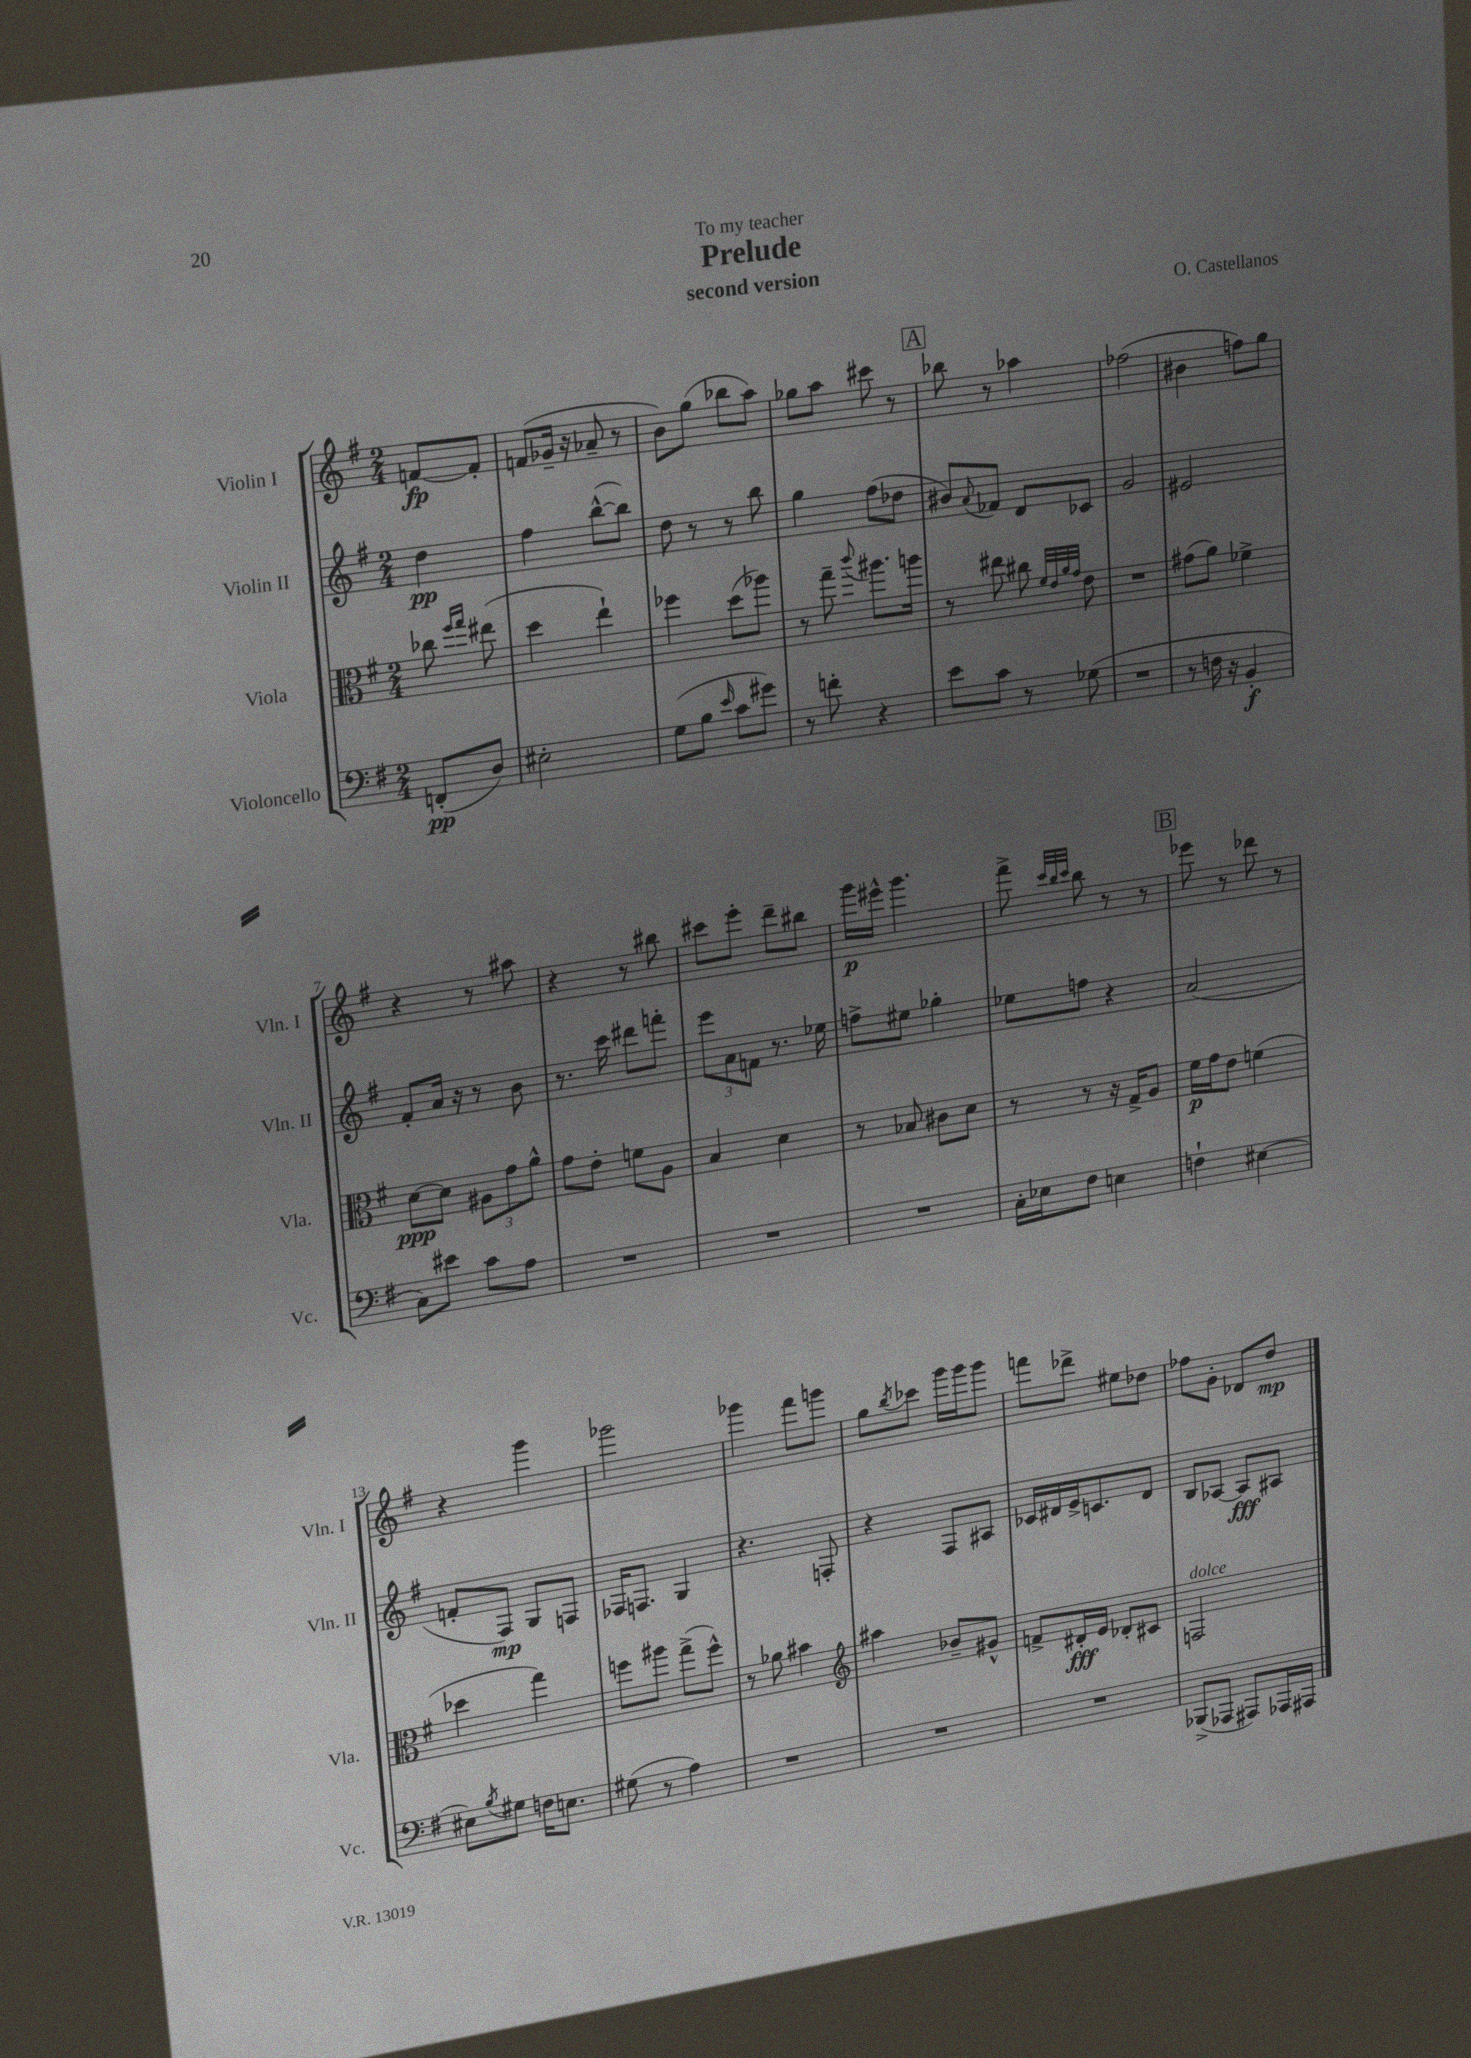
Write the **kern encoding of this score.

**kern	**dynam	**kern	**dynam	**kern	**dynam	**kern	**dynam
*part4	*part4	*part3	*part3	*part2	*part2	*part1	*part1
*staff4	*staff4	*staff3	*staff3	*staff2	*staff2	*staff1	*staff1
*I"Violoncello	*	*I"Viola	*	*I"Violin II	*	*I"Violin I	*
*I'Vc.	*	*I'Vla.	*	*I'Vln. II	*	*I'Vln. I	*
*clefF4	*	*clefC3	*	*clefG2	*	*clefG2	*
*k[f#]	*	*k[f#]	*	*k[f#]	*	*k[f#]	*
*M2/4	*	*M2/4	*	*M2/4	*	*M2/4	*
=	=	=	=	=	=	=	=
(8FFn'/L	pp	8cc-X\	.	4dd\	pp	[8fn/L	fp
.	.	16qqff#/LL	.	.	.	.	.
.	.	16qqgg/JJ	.	.	.	.	.
8D/J)	.	(8ee#X\	.	.	.	8f'/J]	.
=1	=1	=1	=1	=1	=1	=1	=1
2E#X'\	.	4dd\	.	4ff#\	.	(8fn/L	.
.	.	.	.	.	.	16g-X~/Jk	.
.	.	.	.	.	.	16r	.
.	.	4ee`\)	.	([8bb^^\L	.	8a-X~/	.
.	.	.	.	8bb\J])	.	8r	.
=2	=2	=2	=2	=2	=2	=2	=2
(8G\L	.	4ff-X\	.	8dd\	.	8b\L)	.
8B\J	.	.	.	8r	.	(8gg\J	.
16qqe/	.	.	.	.	.	.	.
8c\L	.	(8dd\L	.	8r	.	8bb-X\L	.
8g#X\J)	.	8aa-X\J)	.	8bb\	.	8aa\J)	.
=3	=3	=3	=3	=3	=3	=3	=3
8r	.	8r	.	4gg\	.	8gg-X\L	.
8fn'\	.	8gg~\	.	.	.	8aa\J	.
.	.	8qqccc/	.	.	.	.	.
4r	.	8.aa#X\L	.	(8ff#\L	.	8ccc#X\	.
.	.	.	.	8dd-X\J	.	8r	.
.	.	16aan\Jk	.	.	.	.	.
!!LO:REH:place=s1:t=A
=4	=4	=4	=4	=4	=4	=4	=4
8e\L	.	8r	.	8b#X/L)	.	8bb-X\	.
.	.	.	.	8qqa/	.	.	.
8c\J	.	8ee#X\	.	8f-X/J	.	8r	.
8r	.	8cc#X\	.	8d/L	.	4aa-X\	.
.	.	32qqf#/LLL	.	.	.	.	.
.	.	32qqe/	.	.	.	.	.
.	.	32qqa/	.	.	.	.	.
.	.	32qqg/JJJ	.	.	.	.	.
(8G-X\	.	8e\	.	8c-X/J	.	.	.
=5	=5	=5	=5	=5	=5	=5	=5
2r	.	2r	.	2g/	.	(2ff-X\	.
=6	=6	=6	=6	=6	=6	=6	=6
8r	.	(8g#X\L	.	2e#X/	.	4b#X\	.
16Fn\	.	8a\J)	.	.	.	.	.
16r	.	.	.	.	.	.	.
4BB'/	f	4f-X^\	.	.	.	8ffn\L)	.
.	.	.	.	.	.	8gg\J	.
!!LO:LB:g=z
=7	=7	=7	=7	=7	=7	=7	=7
8C\L)	.	[8d\L	ppp	8f#'/L	.	4r	.
8e#X\J	.	8d\J]	.	16a/Jk	.	.	.
.	.	.	.	16r	.	.	.
8c\L	.	12A#X\L	.	8r	.	8r	.
.	.	12g\	.	.	.	.	.
8A\J	.	.	.	8b\	.	8aa#X\	.
.	.	12a^^\J	.	.	.	.	.
=8	=8	=8	=8	=8	=8	=8	=8
2r	.	8g\L	.	8.r	.	4r	.
.	.	8e'\J	.	.	.	.	.
.	.	.	.	16ccc\	.	.	.
.	.	8fn\L	.	8ddd#X\L	.	8r	.
.	.	8A\J	.	8fffn'\J	.	8bb#X\	.
=9	=9	=9	=9	=9	=9	=9	=9
2r	.	4B/	.	12eee\L	.	8ccc#X\L	.
.	.	.	.	12a\	.	.	.
.	.	.	.	.	.	8eee'\J	.
.	.	.	.	12fn\J	.	.	.
.	.	4d\	.	8.r	.	8ddd~\L	.
.	.	.	.	.	.	8bb#X\J	.
.	.	.	.	16ee-X\	.	.	.
=10	=10	=10	=10	=10	=10	=10	=10
2r	.	8r	.	8ffn^\L	.	16ggg\LL	p
.	.	.	.	.	.	16eee#X^^\JJ	.
.	.	8B-X/	.	8ee#X\J	.	4.ggg\	.
.	.	8c#X\L	.	4gg-X'\	.	.	.
.	.	8d\J	.	.	.	.	.
=11	=11	=11	=11	=11	=11	=11	=11
16C'\LL	.	8r	.	8ee-X\L	.	8fff#^\	.
16E-X\J	.	.	.	.	.	.	.
.	.	.	.	.	.	32qqccc/LLL	.
.	.	.	.	.	.	32qqbb/	.
.	.	.	.	.	.	32qqccc/JJJ	.
8F#\J	.	8r	.	8ffn\J	.	8bb\	.
4En\	.	16r	.	4r	.	8r	.
.	.	16G^/KL	.	.	.	.	.
.	.	8A/J	.	.	.	8r	.
!!LO:REH:place=s1:t=B
=12	=12	=12	=12	=12	=12	=12	=12
4Fn`\	.	16f#\LL	p	(2a/	.	8eee-X\	.
.	.	16g\J	.	.	.	.	.
.	.	8e\J	.	.	.	8r	.
[4E#X\	.	(4fn\	.	.	.	8ddd-X\	.
.	.	.	.	.	.	8r	.
!!LO:LB:g=z
=13	=13	=13	=13	=13	=13	=13	=13
8E#X\L]	.	4dd-X\	.	8fn'/L	.	4r	.
8qB/	.	.	.	.	.	.	.
8G#X\J	.	.	.	8F#/J)	mp	.	.
16Fn\KL	.	4gg\)	.	8G/L	.	4ggg\	.
8.En\J	.	.	.	.	.	.	.
.	.	.	.	8Fn/J	.	.	.
=14	=14	=14	=14	=14	=14	=14	=14
(8G#X\	.	8ffn\L	.	16F-X/KL	.	2ggg-X\	.
.	.	.	.	8.Fn/J	.	.	.
8r	.	8aa#X\J	.	.	.	.	.
4A\)	.	(8gg^\L	.	4G/	.	.	.
.	.	8ff^^\J)	.	.	.	.	.
=15	=15	=15	=15	=15	=15	=15	=15
2r	.	8r	.	4.r	.	4ggg-X\	.
.	.	8a-X\	.	.	.	.	.
.	.	4b#X\	.	.	.	8fff#\L	.
.	.	.	.	8Fn'/	.	8gggn\J	.
=16	=16	=16	=16	=16	=16	=16	=16
*	*	*clefG2	*	*	*	*	*
2r	.	4aa#X\	.	4r	.	8gg\L	.
.	.	.	.	.	.	8qbb/	.
.	.	.	.	.	.	8ccc-X\J	.
.	.	8b-X~/L	.	8F#/L	.	16ggg\LL	.
.	.	.	.	.	.	16ggg\J	.
.	.	8g#X^^/J	.	8A#X/J	.	8ggg\J	.
=17	=17	=17	=17	=17	=17	=17	=17
2r	.	8fn^/L	.	16c-X/LL	.	8fffn\L	.
.	.	.	.	16d#X/	.	.	.
.	.	16d#X'/L	fff	16e^/J	.	8ddd-X^\J	.
.	.	16e/JJ	.	8.cn/	.	.	.
.	.	8d-X'/L	.	.	.	8ee#X\L	.
.	.	8c#X/J	.	8d#/J	.	8dd-X\J	.
=18	=18	=18	=18	=18	=18	=18	=18
!	!	!LO:TX:a:i:t=dolce	!	!	!	!	!
(8BBB-X^/L	.	2Fn/	.	8B/L	.	8ff-X\L	.
8AAA-X/J	.	.	.	[8A-X/J	.	8g'\J	.
8AAA#X/L)	.	.	.	8A-/L]	fff	8d-X/L	.
16AAA-X/L	.	.	.	8A#X/J	.	8dd/J	mp
16AAA#X/JJ	.	.	.	.	.	.	.
==	==	==	==	==	==	==	==
*-	*-	*-	*-	*-	*-	*-	*-
